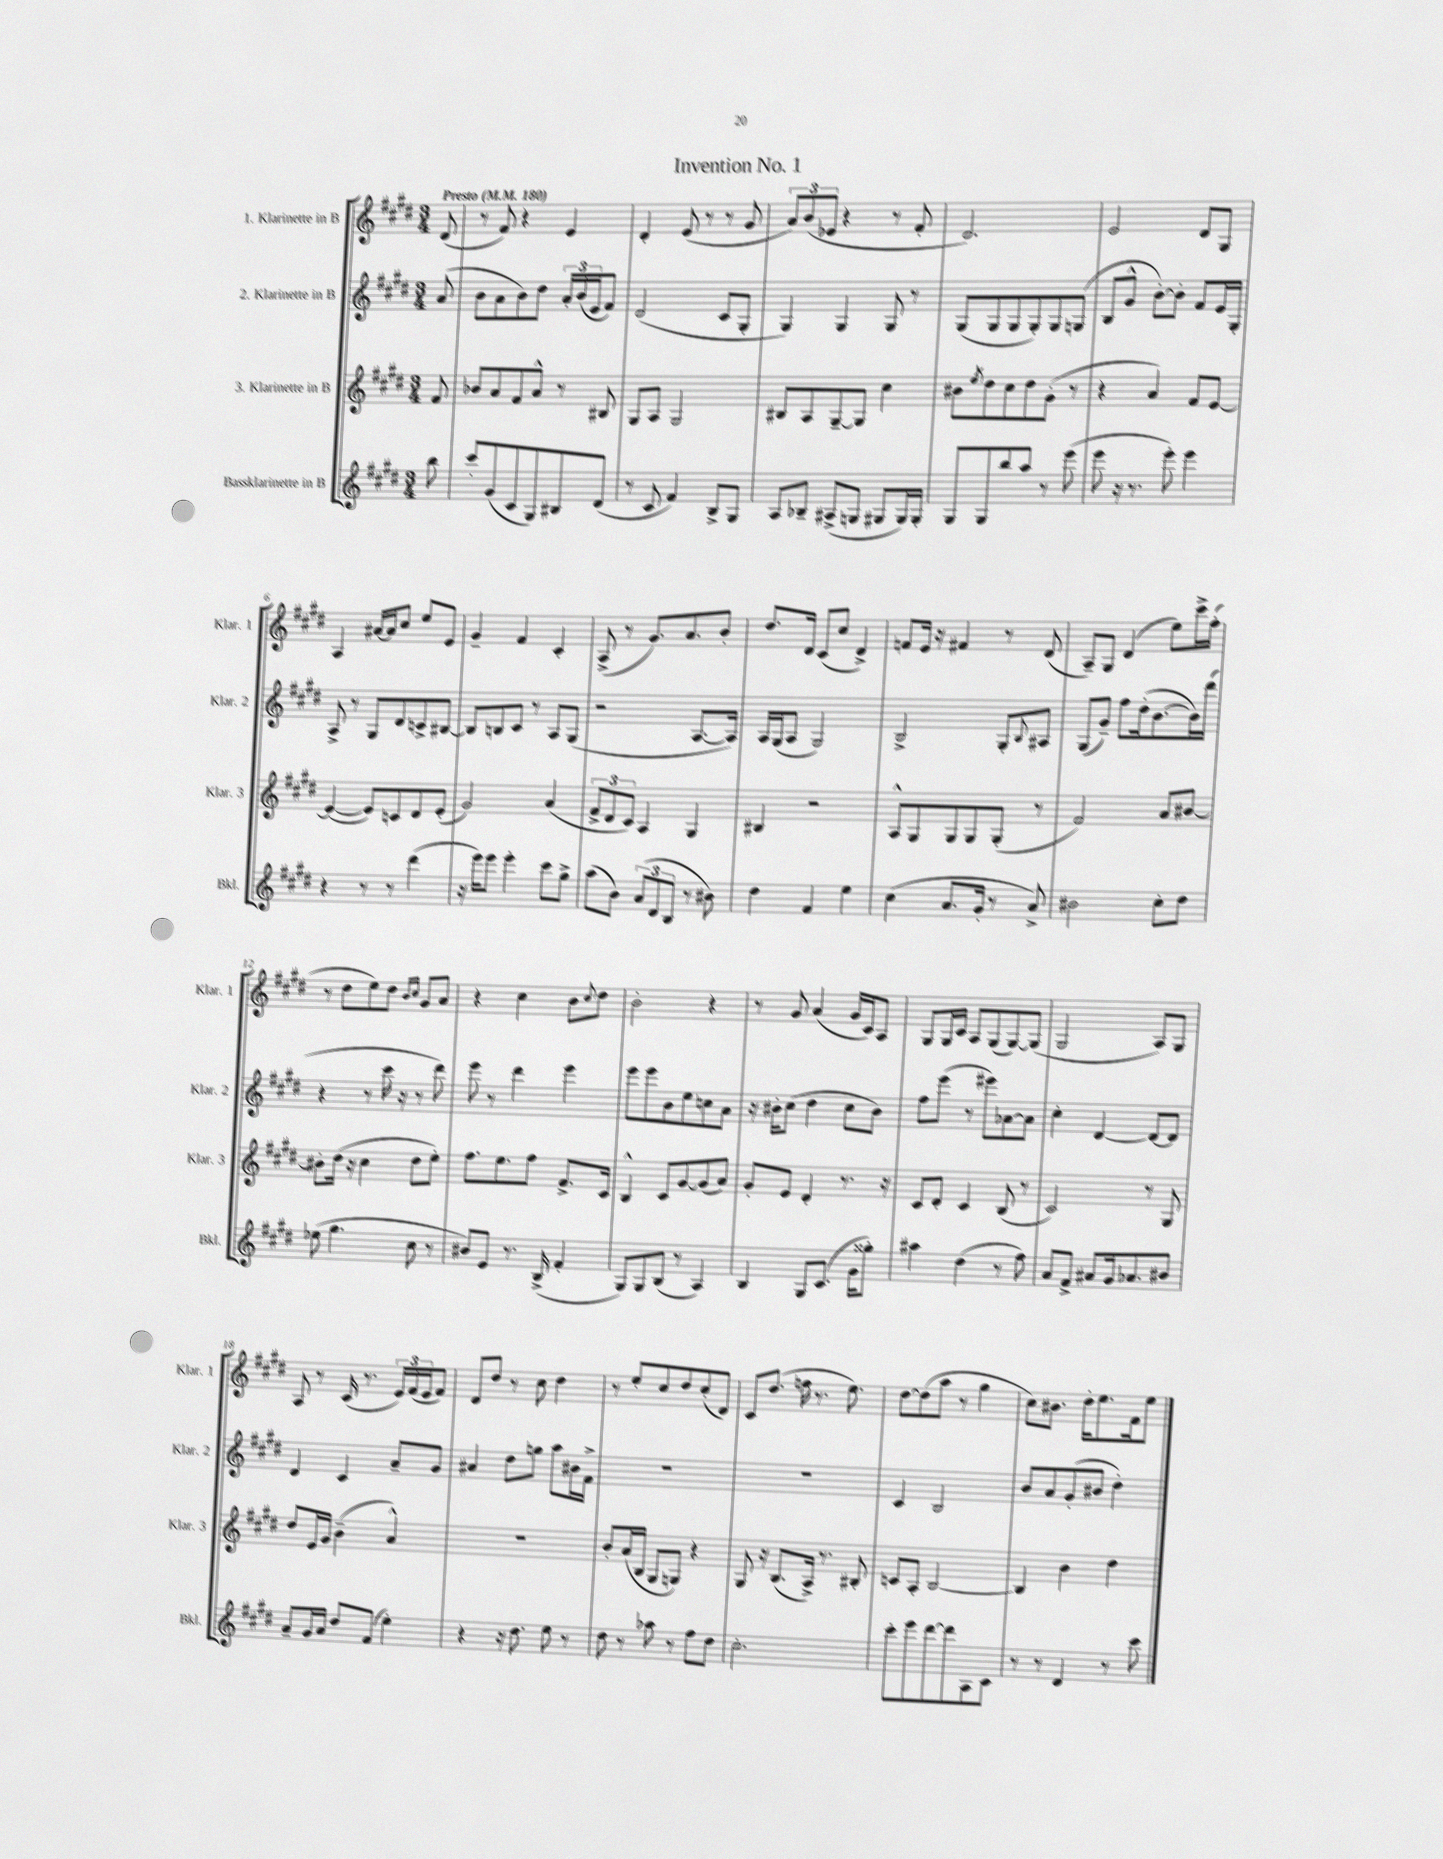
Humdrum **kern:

**kern	**kern	**kern	**kern
*staff4	*staff3	*staff2	*staff1
*clefG2	*clefG2	*clefG2	*clefG2
*k[f#c#g#d#]	*k[f#c#g#d#]	*k[f#c#g#d#]	*k[f#c#g#d#]
*M3/4	*M3/4	*M3/4	*M3/4
*MM180	*MM180	*MM180	*MM180
8bb	8f#	(8a	(8d#
=	=	=	=
8ccc#'	8b-	8b	8r
(8g#	8a	8a	8f#)
8c#	8f#	8b)	4r
8G#)	8a^^	8dd#	.
8B#	8r	24a'	4e
.	.	(24b	.
.	.	24e	.
(8d#	8B#	8f#)	.
=	=	=	=
8r	8G#	(2d#	4d#'
8c#	8A	.	.
4f#)	2G#	.	(8e
.	.	.	8r
8B^	.	8c#	8r
8G#	.	8G#'	8g#
=	=	=	=
8A	8B#	4G#)	12a)
.	.	.	(12b
8B-~	8A	.	.
.	.	.	12e-
(8A#^	[8G#~	4G#	4r
8G	8G#]	.	.
8G#	4cc#	8G#	8r
16G#)	.	8r	8f#'
16G#'	.	.	.
=	=	=	=
8G#	8b#	(8G#	2.d#)
.	8qee	.	.
8G#	8dd#	8G#	.
8bb	8cc#	8G#	.
8aa	8dd#	8G#')	.
8r	(8g#'	8G#	.
(8eee	8r	(8G	.
=	=	=	=
8eee	4r	8B	2e
16r	.	8g#^^	.
8.r	.	.	.
.	4a)	[8b')	.
8eee')	.	8b']	.
4eee	8f#	8f#	8d#
.	[8e	16e	8G#
.	.	16G#'	.
=	=	=	=
4r	(4e_	8A^	4A
.	.	8r	.
8r	8e])	8G#	[16a#
.	.	.	16a#]
8r	8c	8d#	8cc#
(4ddd#	8d#	8c^	8ee
.	(8e'	[8B#	8e
=	=	=	=
16r	2g#)	8B#]	4g#~
16eee)	.	.	.
8eee	.	8B	.
4eee'	.	8c#	4f#
.	.	8r	.
8ccc#	(4a	8A	4c#'
8gg#^	.	(8G#	.
=	=	=	=
(8aa	12f#^	2r	(8A^
.	12d#	.	.
8b)	.	.	8r
.	12c#)	.	.
(12a	4A	.	8.g#)
12d#	.	.	.
12B	.	.	.
.	.	.	8.a
8r	4G#	[8.A	.
8b#)	.	.	8b'
.	.	16A])	.
=	=	=	=
4dd#	4B#	16A	8.dd#
.	.	(16G#	.
.	.	8A	.
.	.	.	16d#
4f#	2r	2G#)	(8c#
.	.	.	8cc#
4ee	.	.	4d#^)
=	=	=	=
(4cc#	8A^^	2B^	8f
.	8G#	.	16e
.	.	.	16r
8.a	8G#	.	4f#
.	8G#	.	.
16g#'	.	.	.
8r	(8G#'	8G#'	8r
.	.	8qqB	.
8a^)	8r	8A#	(8d#
=	=	=	=
2b#	2f#)	(8G#	8A~)
.	.	8g#~)	8G#
.	.	8ff#	(4d#
.	.	(16dd#'	.
.	.	[8.b	.
8cc#'	8a	.	8ee)
8dd#	[8b#	16b])	16ccc#^
.	.	(16ddd#	(16ff#'
=	=	=	=
(8ee-	8b#']	4r	8r
4.gg#	(16dd#	.	8dd#
.	16r	.	.
.	4cc#	8r	8ee)
.	.	16ccc#	8dd#
.	.	16r	.
.	.	.	16qqb
.	.	.	16qqcc#
8cc#	8dd#	8r	8g#
8r	8ee')	8ddd#)	8a
=	=	=	=
8b#)	8.ff#	8eee	4r
8e	.	8r	.
.	8.ee	.	.
8.r	.	4ddd#	4cc#
.	8ff#	.	.
(16B^	.	.	.
4f#'	8.f#^	4eee	8b
.	.	.	8qqcc#
.	.	.	8dd#
.	16c#	.	.
=	=	=	=
8G#)	4B^^	8eee	2b'
8G#	.	8eee	.
(8B	8c#	8b	.
8r	[8g#	8ee	.
4A)	(8g#]	8cc	4r
.	8a)	8a	.
=	=	=	=
4B	8g#'	16r	8r
.	.	16b#'	.
.	8e	(8cc#	8g#
8G#	4d#'	4dd#	(4a
(8.c#	.	.	.
.	8.r	8cc#	16g#
16g#	.	.	16c#)
8gg##')	.	8b#)	8A
.	16r	.	.
=	=	=	=
4aa#	8c#	8ff#	8G#
.	8d#'	(8eee	16G#
.	.	.	16c#
(4dd#	4c#	8r	8A
.	.	8eee#)	(8G#
8r	(8B	[8a-	[8G#)
8ff#)	8r	8a-]	(8G#]
=	=	=	=
8a	2c#)	4cc#'	2G#
8f#^	.	.	.
8a#	.	[4d#	.
16g#	.	.	.
8.a-	.	.	.
.	8r	8d#_	8A)
8b#	8G#	8d#]	8G#
=	=	=	=
8a~	8dd#	4d#	8A
16g#	16e	.	8r
16a	16g#	.	.
8dd#	(4b~	4c#	(16c#
.	.	.	8.r
(8f#	.	.	.
4ee')	4a^^)	8a~	24e)
.	.	.	(24f#
.	.	.	24e
.	.	8g#	8f#)
=	=	=	=
4r	2.r	4a#	8d#
.	.	.	8dd#
16r	.	8dd#	8r
8.dd#	.	.	.
.	.	8gg	8cc#
8ee	.	8aa	4dd#
8r	.	16b#	.
.	.	16f#^	.
=	=	=	=
8dd#	8b'	2.r	8r
8r	(16a	.	8ee'
.	16B	.	.
8aa-	8G#	.	8cc#
8r	8G)	.	8dd#
8ff#	4r	.	(8cc#'
8dd#	.	.	8d#)
=	=	=	=
2.cc#'	8G#	2.r	8c#
.	16r	.	(8.dd#
.	(8.B	.	.
.	.	.	16ff
.	16A^)	.	8.r
.	8.r	.	.
.	.	.	8.ee)
.	8B#'	.	.
=	=	=	=
8ccc#'	8c	4c#	[8dd#
8eee	8A'	.	(8dd#]
[8ddd#	[2B	2B	8aa
8ddd#]	.	.	8r
8A	.	.	4gg#
8c#	.	.	.
=	=	=	=
8r	4B]	8b	8cc#)
8r	.	8a	8.b#
4d#	4b	(8g#'	.
.	.	.	16dd#'
.	.	8b#	8.ee
8r	4dd#	4dd#')	.
.	.	.	16f#
8ccc#	.	.	8ee
==	==	==	==
*-	*-	*-	*-
